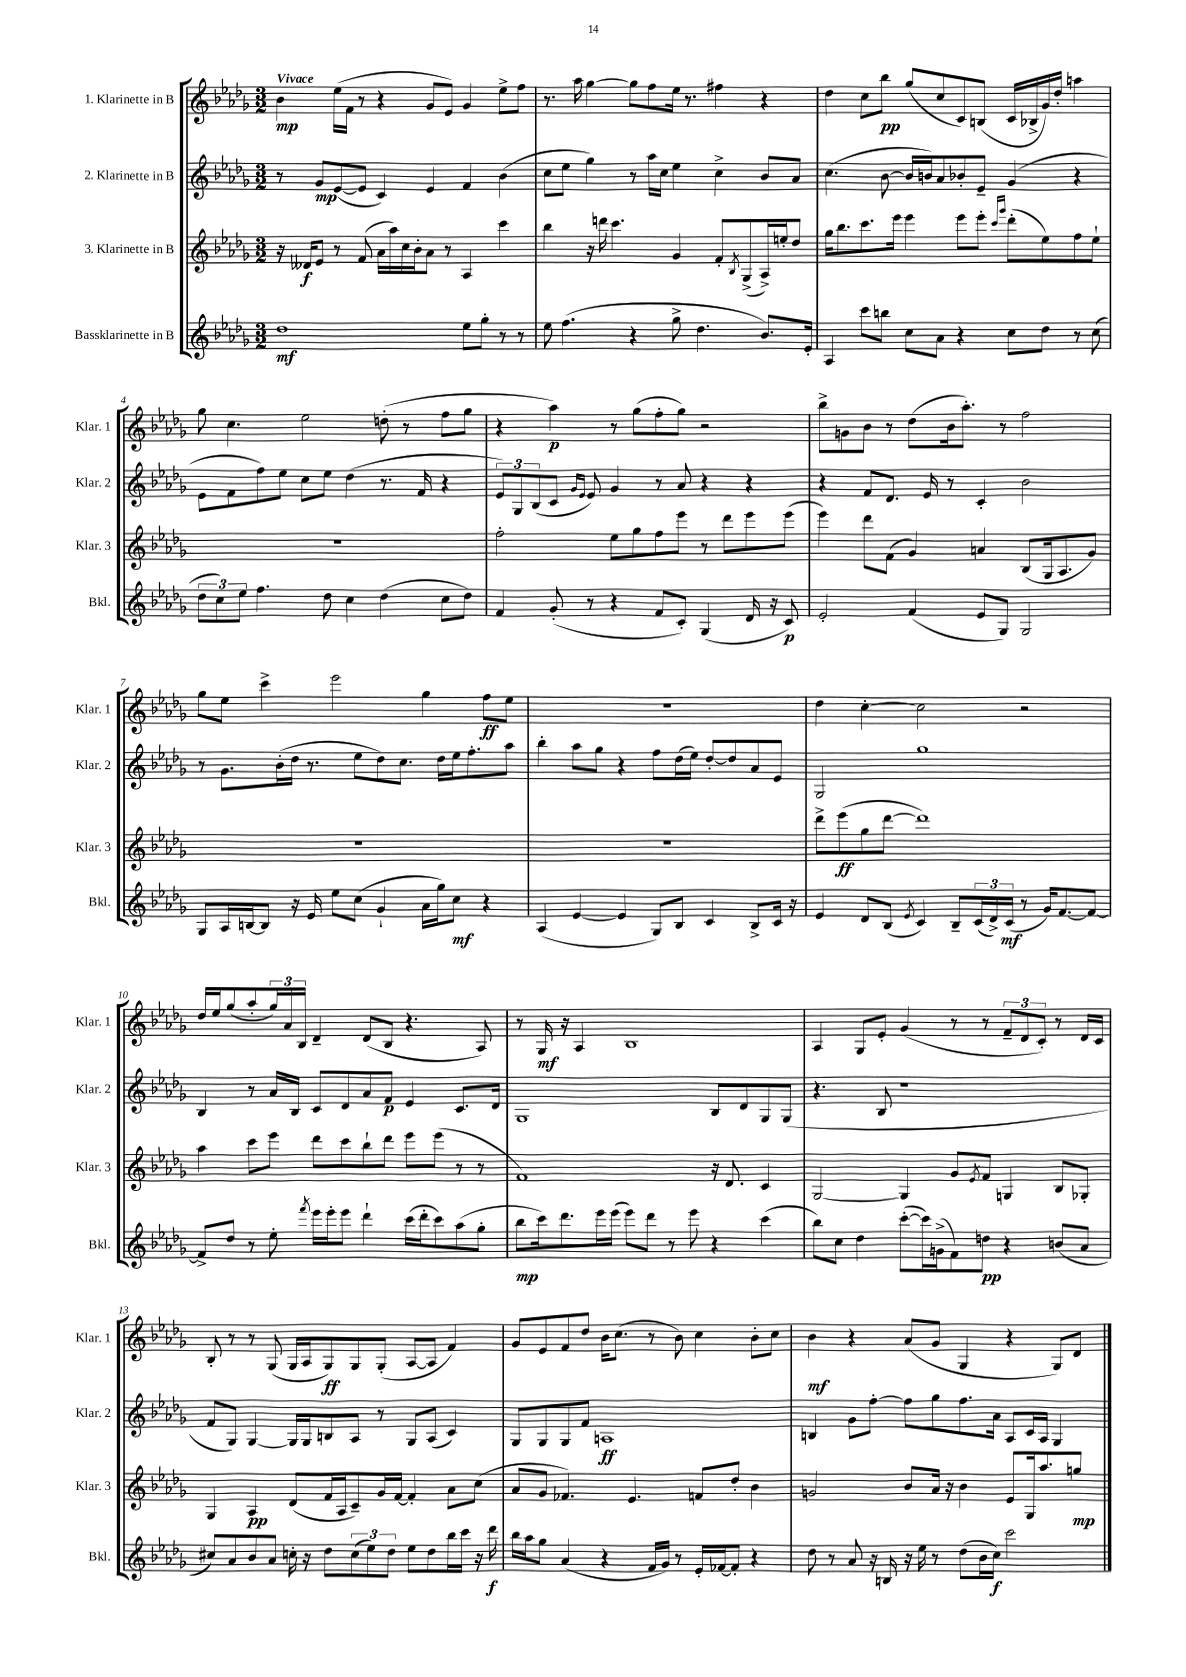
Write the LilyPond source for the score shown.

<<
\new StaffGroup <<
\new Staff = "s0" \with { instrumentName = "1. Klarinette in B" shortInstrumentName = "Klar. 1" } {
    \clef treble \key des \major \numericTimeSignature \time 3/2 \tempo "Vivace"
    bes'4\mp ees''16( f'16 r8 r4 ges'8 ees'8) ges'4 ees''8-> f''8 |
    r8. aes''16 ges''4~ ges''8 f''8 ees''16 r8. fis''4 r4 |
    des''4 c''8 bes''8\pp ges''8( c''8 c'8) b8( c'16 bes16-> ges'16) des''16-. a''4 |
    ges''8 c''4. ees''2 d''8-.( r8 f''8 ges''8 |
    r4 aes''4\p) r8 ges''8( f''8-. ges''8) r2 |
    bes''8-> g'8 bes'8 r8 des''8( bes'16 aes''8.-.) r8 f''2 |
    ges''8 ees''8 c'''4-> ees'''2 ges''4 f''8\ff ees''8 |
    R1. |
    des''4 c''4~-. c''2 r2 |
    des''16 ees''16 ges''8( aes''8-. \tuplet 3/2 { ges''16) aes'16 bes16 } des'4-- des'8( bes8 r4. aes8) |
    r8 ges16\mf r16 aes4 bes1 |
    aes4 ges8 ees'8-. ges'4( r8 r8 \tuplet 3/2 { f'8-- des'8 c'8-.) } r8 des'16 c'16 |
    bes8-. r8 r8 ges8( ges16 aes16 ges8\ff) ges8 ges8-.( aes8~ aes8 f'4) |
    ges'8 ees'8 f'8 des''8 bes'16 c''8.( r8 bes'8) c''4 bes'8-. c''8 |
    bes'4\mf r4 aes'8( ges'8 ges4 r4 ges8) des'8 \bar "|." |
}
\new Staff = "s1" \with { instrumentName = "2. Klarinette in B" shortInstrumentName = "Klar. 2" } {
    \clef treble \key des \major \numericTimeSignature \time 3/2
    r8 ges'8\mp ees'8~( ees'8 c'4) ees'4 f'4 bes'4( |
    c''8 ees''8 ges''4) r8 aes''16 c''16 ees''4 c''4-> bes'8 aes'8 |
    c''4.( bes'8~ bes'16 b'16) aes'8 bes'8-. ees'8-- ges'4( r4 |
    ees'8 f'8 f''8) ees''8 c''8 ees''8 des''4( r8. f'16 r4 |
    \tuplet 3/2 { ees'8) ges8 bes8( } c'8 \grace { ges'16 ees'16 } ees'8) ges'4 r8 aes'8 r4 r4 |
    r4 f'8 des'8. ees'16 r8 c'4-. bes'2 |
    r8 ges'8. bes'16-.( des''16 r8. ees''8 des''8) c''8. des''16 ees''16 f''8.-. aes''8 |
    bes''4-. aes''8 ges''8 r4 f''8 des''16( ees''16) des''8~-. des''8 aes'8 ees'8 |
    ges2 ges''1 |
    bes4 r8 aes'16 bes16 c'8 des'8 aes'8 f'8\p ees'4 c'8. des'16 |
    ges1 bes8 des'8 ges8 ges8( |
    r4. bes8 r1 |
    f'8 ges8) ges4~ ges16 ges16 b8 aes8 r8 ges8 aes8( c'4) |
    ges8 ges8 ges8 f'8 a1\ff |
    b4 ges'8 f''8~-. f''8 ges''8 f''8. aes'16 aes8 c'16 aes16 ges4 \bar "|." |
}
\new Staff = "s2" \with { instrumentName = "3. Klarinette in B" shortInstrumentName = "Klar. 3" } {
    \clef treble \key des \major \numericTimeSignature \time 3/2
    r16 deses'16\f ees'8 r8 f'8( aes'16 aes''16) c''16 bes'16-. aes'8 r8 aes4 c'''4 |
    bes''4 r16 d'''16 c'''4. ges'4 f'8-. \acciaccatura { bes8 } ges8->( aes16->) e''16-. des''8 |
    ges''16 bes''8. c'''8. ees'''16 ees'''4 ees'''8 ees'''8-. \grace { c'''16 ges'''16 } des'''8-.( ees''8) f''8 ees''8-! |
    R1. |
    f''2-. ees''8 ges''8 f''8 ees'''8 r8 des'''8 ees'''8 ees'''8( |
    ees'''4) des'''8 f'8( ges'4) a'4 bes8( ges16 aes8. ges'8) |
    R1. |
    R1. |
    des'''8-> ees'''8\ff( ges''8 des'''8~ des'''1) |
    aes''4 c'''8 ees'''8 des'''8 c'''8 bes''8-! des'''8 ees'''8 ees'''8( r8 r8 |
    f'1) r16 des'8. c'4 |
    ges2~ ges4 ges'8 \acciaccatura { ees'8 } f'8 g4 bes8 ges8-. |
    ges4 aes4\pp des'8( f'16 aes16 c'8--) ges'16 f'16~ f'4-. aes'8 c''8( |
    aes'8 ges'8 fes'4.) ees'4. f'8 des''8-. bes'4 |
    g'2 bes'8 aes'16 r16 bes'4 ees'8 ges16 aes''8. g''8\mp \bar "|." |
}
\new Staff = "s3" \with { instrumentName = "Bassklarinette in B" shortInstrumentName = "Bkl." } {
    \clef treble \key des \major \numericTimeSignature \time 3/2
    des''1\mf ees''8 ges''8-. r8 r8 |
    ees''8 f''4.( r4 ges''8-> des''4. bes'8.) ees'16-. |
    aes4 c'''8 b''8 c''8 aes'8 r4 c''8 des''8 r8 c''8( |
    \tuplet 3/2 { des''8 c''8) ees''8 } f''4. des''8 c''4 des''4( c''8 des''8) |
    f'4 ges'8-.( r8 r4 f'8 c'8-.) ges4( des'16 r16 c'8\p) |
    ees'2-. f'4( ees'8 ges8) ges2 |
    ges8 aes16 b16~ b8 r16 ees'16 ees''8 c''8( ges'4-! aes'16 ges''16) c''8\mf r4 |
    aes4( ees'4~ ees'4 ges8) bes8 c'4 bes8-> c'16 r16 |
    ees'4 des'8 bes8( \acciaccatura { ees'8 } c'4) bes8-- \tuplet 3/2 { c'16( des'16->) c'16\mf( } r8 ges'16) f'8.~ f'8~ |
    f'8-> des''8 r8 ees''8-. \acciaccatura { f'''8 } ees'''16 ees'''16-. ees'''8 des'''4-! c'''16( des'''16-. c'''8) aes''8( ges''8-. |
    bes''8\mp c'''16) des'''8. ees'''16 ees'''16( ees'''8) des'''8 r8 ees'''8 r4 c'''4( |
    bes''8) c''8 des''4 c'''8~-.( c'''16) g'16->( f'8) d''8\pp r4 b'8( aes'8 |
    cis''8) aes'8 bes'8 aes'8 c''16-. r16 des''8 \tuplet 3/2 { c''8( ees''8) des''8 } ees''8 des''8 bes''16 c'''16 r16 des'''16\f |
    bes''16 aes''16 ges''8 aes'4( r4 f'16 ges'16) r8 ees'16-. fes'16~ fes'8-. r4 |
    des''8 r8 aes'8 r16 b16 r16 ees''16 r8 des''8( bes'16 c''16\f) c'''2 \bar "|." |
}
>>
>>
